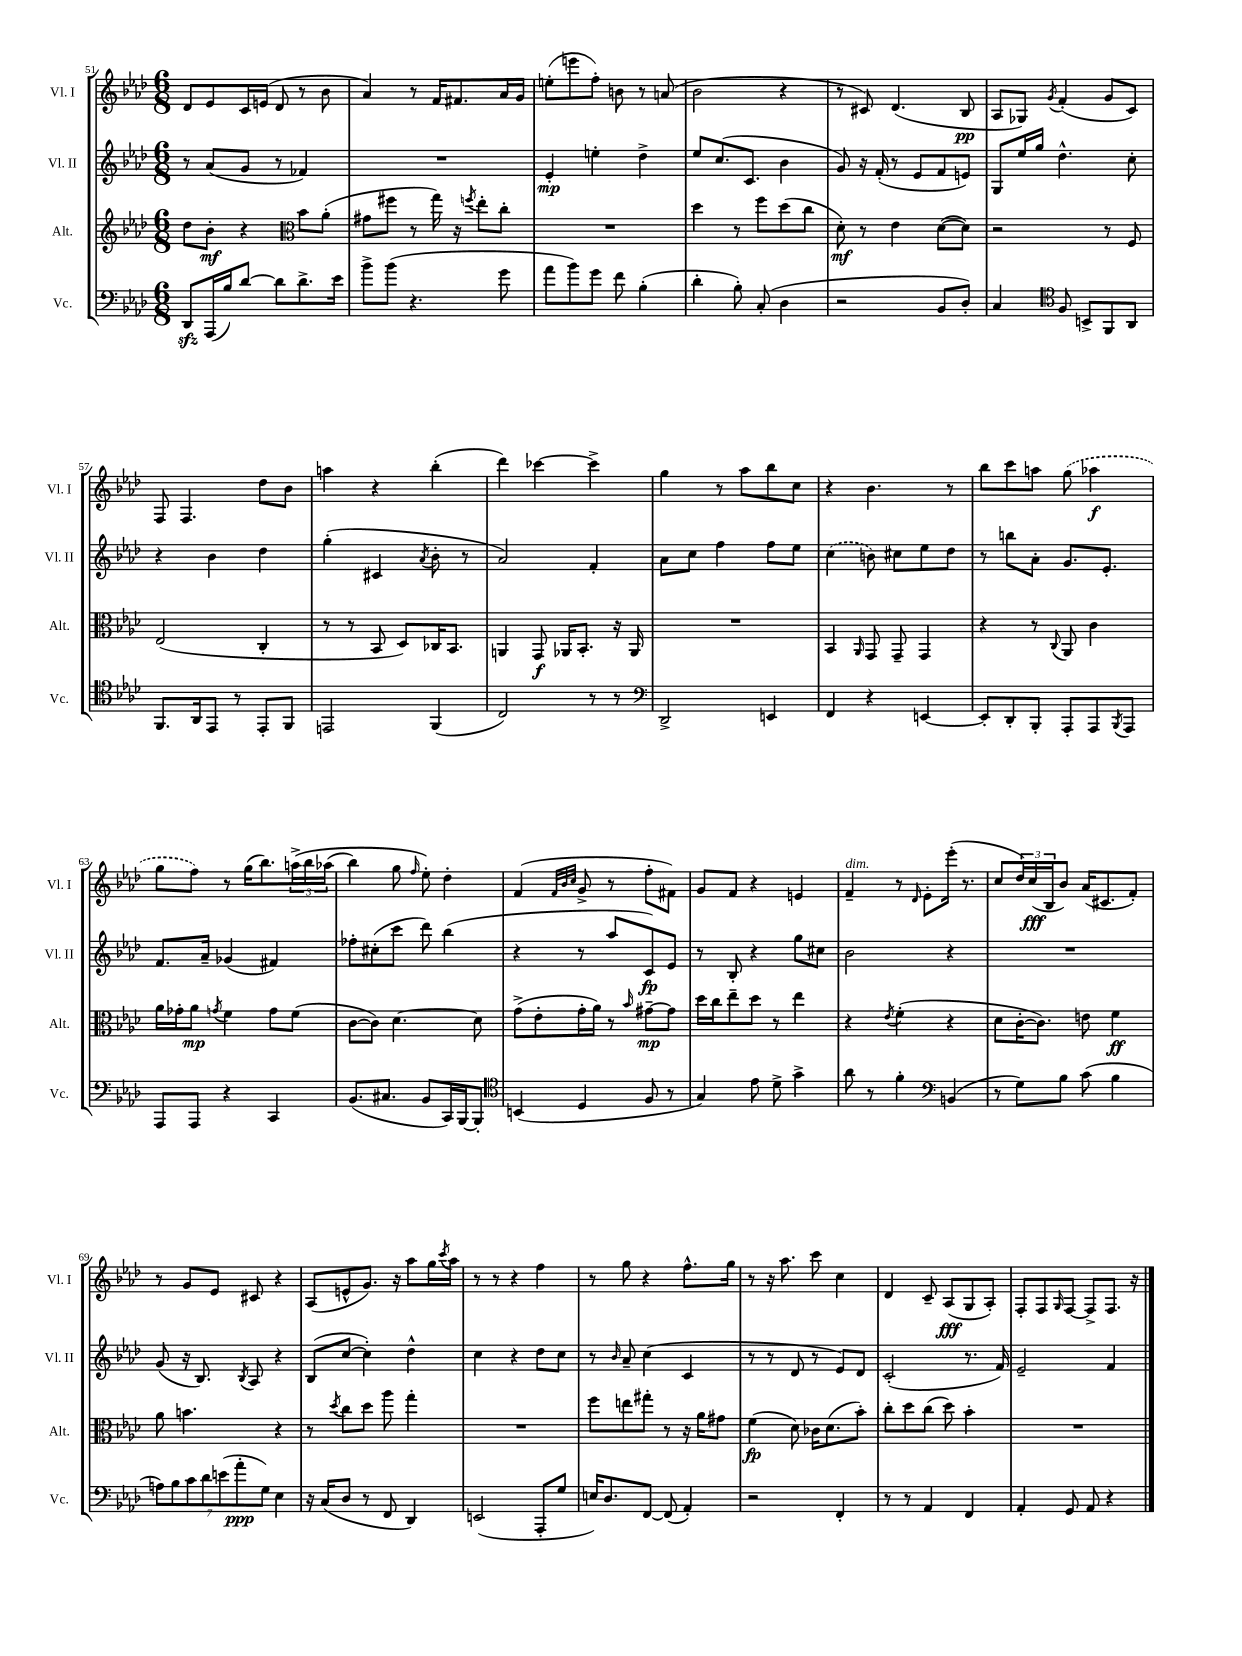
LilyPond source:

<<
\new StaffGroup <<
\new Staff = "s0" \with { instrumentName = "Vl. I" shortInstrumentName = "Vl. I" } {
    \clef treble \key aes \major \numericTimeSignature \time 6/8
    des'8 ees'8 c'16 e'16( des'8 r8 bes'8 |
    aes'4) r8 f'16 fis'8. aes'16 g'16 |
    e''8-.( e'''8 f''8-.) b'8 r8 a'8( |
    bes'2 r4 |
    r8 cis'8) des'4.( bes8\pp |
    aes8 ges8) \acciaccatura { g'8 } f'4-.( g'8 c'8) |
    f8 f4. des''8 bes'8 |
    a''4 r4 bes''4-.( |
    des'''4) ces'''4~ ces'''4-> |
    g''4 r8 aes''8 bes''8 c''8 |
    r4 bes'4. r8 |
    bes''8 c'''8 a''8 \once \slurDashed g''8( aes''4\f |
    g''8 f''8) r8 g''16( bes''8.) \tuplet 3/2 { a''16->\( bes''16 aes''16( } |
    bes''4) g''8 \grace { f''16 } ees''8-.\) des''4-. |
    f'4( \grace { f'32 bes'32 c''32 } g'8-> r8 f''8-. fis'8) |
    g'8 f'8 r4 e'4 |
    f'4--^\markup { \italic "dim." } r8 \grace { des'16 } ees'8-. ees'''16-.( r8. |
    c''8 \tuplet 3/2 { des''16) c''16\fff( bes16 } bes'8) aes'16( cis'8. f'8-.) |
    r8 g'8 ees'8 cis'8 r4 |
    aes8( e'8-^ g'8.) r16 aes''8 g''16 \acciaccatura { c'''8 } aes''16 |
    r8 r8 r4 f''4 |
    r8 g''8 r4 f''8.-^ g''16 |
    r8 r16 aes''8. c'''8 c''4 |
    des'4 c'8-- aes8\fff( g8 aes8-.) |
    f8-. f8 \grace { g16 } f8~ f8-> f8. r16 \bar "|." |
}
\new Staff = "s1" \with { instrumentName = "Vl. II" shortInstrumentName = "Vl. II" } {
    \clef treble \key aes \major \numericTimeSignature \time 6/8
    r8 aes'8( g'8 r8 fes'4) |
    R2. |
    ees'4-.\mp e''4-. des''4-> |
    ees''8 c''8.( c'8. bes'4 |
    g'8) r16 f'16-.( r8 ees'8 f'8 e'8) |
    g8 ees''16 g''16 des''4.-^ c''8-. |
    r4 bes'4 des''4 |
    g''4-.( cis'4 \acciaccatura { aes'8 } bes'8-. r8 |
    aes'2) f'4-. |
    aes'8 c''8 f''4 f''8 ees''8 |
    \once \slurDashed c''4( b'8) cis''8 ees''8 des''8 |
    r8 b''8 aes'8-. g'8. ees'8.-. |
    f'8. aes'16-- ges'4( fis'4) |
    fes''8-. cis''8-.( c'''8 des'''8) bes''4( |
    r4 r8 aes''8 c'8\fp) ees'8 |
    r8 bes8-. r4 g''8 cis''8 |
    bes'2 r4 |
    R2. |
    g'8( r16 bes8.) \acciaccatura { bes8 } aes8 r4 |
    bes8( c''8~ c''4-.) des''4-^ |
    c''4 r4 des''8 c''8 |
    r8 \grace { bes'16 } aes'8-- c''4( c'4 |
    r8 r8 des'8 r8 ees'8) des'8 |
    c'2-.( r8. f'16) |
    ees'2-- f'4 \bar "|." |
}
\new Staff = "s2" \with { instrumentName = "Alt." shortInstrumentName = "Alt." } {
    \clef treble \key aes \major \numericTimeSignature \time 6/8
    des''8 bes'8-.\mf r4 \clef alto bes'8 aes'8-.( |
    gis'8 fis''8 r8 g''16) r16 \acciaccatura { f''8 } ees''8-. c''8-. |
    R2. |
    des''4 r8 f''8 des''8( c''8 |
    des'8-.\mf) r8 ees'4 des'8~( des'8) |
    r2 r8 f8 |
    ees2( c4-. |
    r8 r8 bes,8 des8) ces16 bes,8. |
    a,4 g,8\f aes,16 bes,8.-. r16 aes,16 |
    R2. |
    bes,4 \grace { aes,16 } g,8 g,8-- g,4 |
    r4 r8 \appoggiatura { c8 } aes,8 c'4 |
    aes'16 ges'16-. aes'8\mp \acciaccatura { g'8 } f'4 g'8 f'8( |
    c'8~ c'8) des'4.~ des'8 |
    g'8->( ees'8-. g'16-. aes'16) r8 \grace { bes'16 } gis'8~--\mp gis'8 |
    des''16 c''16 ees''8-- des''8 r8 ees''4 |
    r4 \acciaccatura { ees'8 } f'4-.( r4 |
    des'8 c'16~-. c'8.) e'8 f'4\ff |
    aes'8 b'4. r4 |
    r8 \acciaccatura { des''8 } c''8 des''8 aes''8 g''4-. |
    R2. |
    f''8 e''8 gis''8-. r8 r16 aes'16 gis'8 |
    f'4\fp( des'8) ces'16 des'8.( bes'8-.) |
    c''8-. des''8 c''8( des''8) bes'4-. |
    R2. \bar "|." |
}
\new Staff = "s3" \with { instrumentName = "Vc." shortInstrumentName = "Vc." } {
    \clef bass \key aes \major \numericTimeSignature \time 6/8
    des,8\sfz aes,,16( bes16) des'8~ des'8 des'8.-> ees'16 |
    bes'8-> bes'8( r4. g'8 |
    aes'8 bes'8) g'8 f'8 bes4-.( |
    des'4-. bes8-.) c8-.( des4 |
    r2 bes,8 des8-.) |
    c4 \clef tenor f8 b,8-> f,8 aes,8 |
    f,8. aes,16 ees,8 r8 ees,8-. f,8 |
    e,2 f,4( |
    c2) r8 r8 |
    \clef bass des,2-> e,4 |
    f,4 r4 e,4~ |
    e,8-. des,8-. bes,,8-. aes,,8-. aes,,8 \acciaccatura { bes,,8 } aes,,8 |
    aes,,8 aes,,8 r4 c,4 |
    bes,8.( cis8. bes,8 c,16) bes,,16~ bes,,8-. |
    \clef tenor b,4( des4 f8 r8 |
    g4) ees'8 des'8-> g'4-> |
    aes'8 r8 f'4-. \clef bass b,4( |
    r8 g8) bes8 c'8( bes4 |
    \tuplet 7/4 { a8) bes8 c'8 des'8 e'8( aes'8-.\ppp g8) } ees4 |
    r16 c16( des8 r8 f,8 des,4) |
    e,2( aes,,8-. g8 |
    e16) des8. f,8~ f,8( aes,4-.) |
    r2 f,4-. |
    r8 r8 aes,4 f,4 |
    aes,4-. g,8 aes,8 r4 \bar "|." |
}
>>
>>
\layout { \context { \Score currentBarNumber = #51 } }
